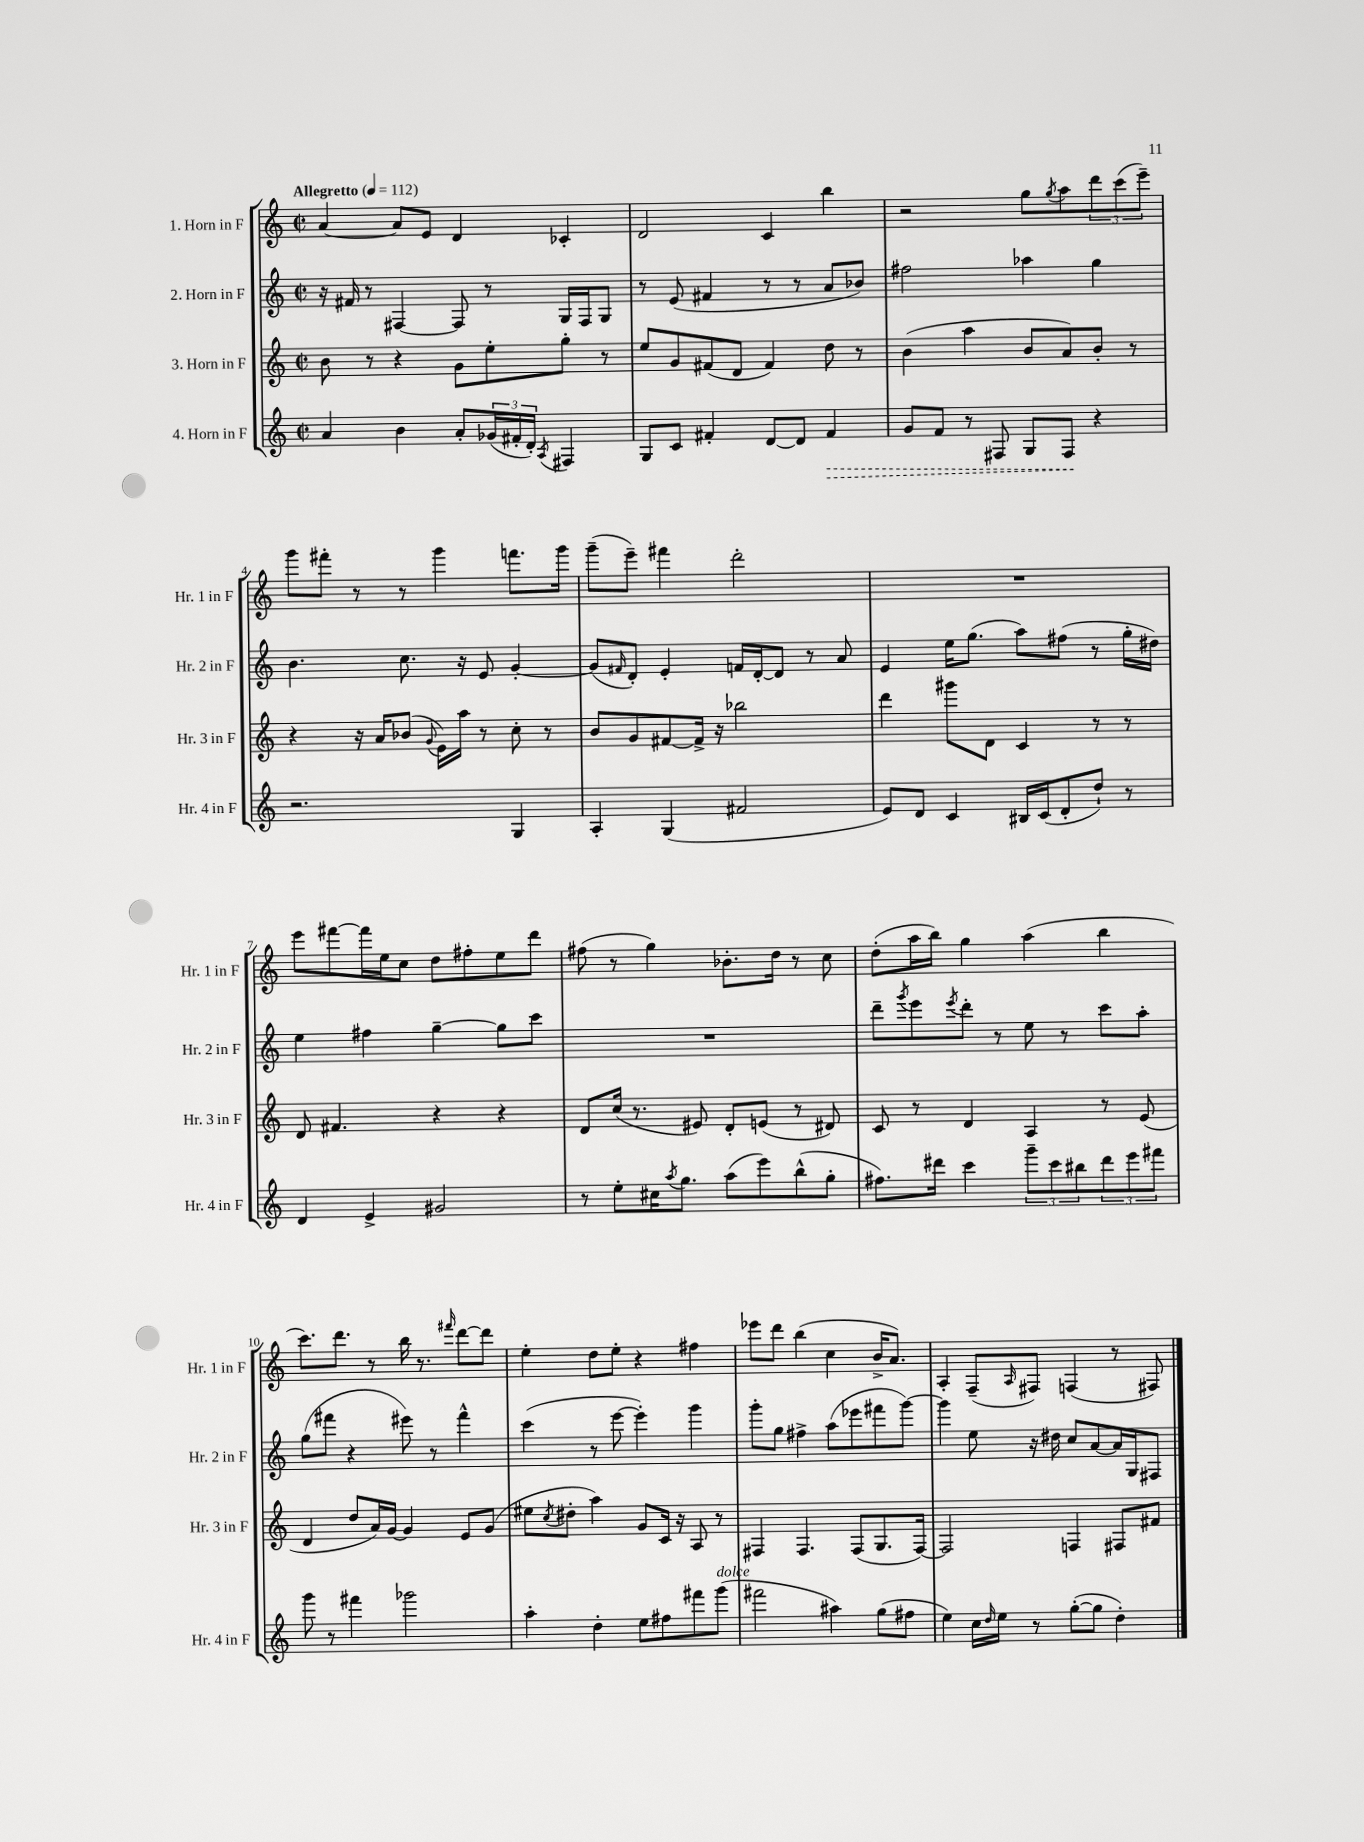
<<
\new StaffGroup <<
\new Staff = "s0" \with { instrumentName = "1. Horn in F" shortInstrumentName = "Hr. 1 in F" } {
    \clef treble \key c \major \defaultTimeSignature \time 2/2 \tempo "Allegretto" 4 = 112
    a'4~ a'8 e'8 d'4 ces'4-. |
    d'2 c'4 b''4 |
    r2 g''8 \acciaccatura { g''8 } a''8 \tuplet 3/2 { d'''8 c'''8( e'''8--) } |
    g'''8 fis'''8-. r8 r8 g'''4 f'''8. g'''16 |
    g'''8--( e'''8--) fis'''4 d'''2-. |
    R1 |
    e'''8 fis'''8~ fis'''16 e''16 c''8 d''8 fis''8-. e''8 d'''8 |
    fis''8( r8 g''4) bes'8.-. d''16 r8 c''8 |
    d''8-.( a''16 b''16) g''4 a''4( b''4 |
    c'''8.) d'''8. r8 b''16 r8. \grace { fis'''16 } d'''8~ d'''8 |
    e''4-. d''8 e''8-. r4 fis''4 |
    ees'''8 d'''8 b''4( c''4 b'16-> a'8.) |
    a4-. f8--( \grace { a16 } fis8) f4( r8 fis8) \bar "|." |
}
\new Staff = "s1" \with { instrumentName = "2. Horn in F" shortInstrumentName = "Hr. 2 in F" } {
    \clef treble \key c \major \defaultTimeSignature \time 2/2
    r16 fis'16 r8 fis4~ fis8 r8 g16 fis16 g8 |
    r8 e'8( fis'4 r8 r8 a'8 bes'8) |
    fis''2 aes''4 g''4 |
    b'4. c''8. r16 e'8 g'4~-. |
    g'8( \grace { fis'16 } d'8-.) e'4-. f'16 d'16~-. d'8 r8 a'8 |
    e'4 e''16 g''8.( a''8) fis''8( r8 g''16-. dis''16) |
    e''4 fis''4 g''4~-- g''8 c'''8 |
    R1 |
    d'''8-- \acciaccatura { g'''8 } e'''8 \acciaccatura { e'''8 } d'''8-. r8 e''8 r8 c'''8 a''8-. |
    g''8( fis'''8 r4 eis'''8) r8 fis'''4-^ |
    c'''4( r8 e'''8~ e'''4-.) g'''4 |
    g'''8-. g''8 fis''4-> a''8( ees'''8 fis'''8 g'''8~) |
    g'''4 e''8 r16 dis''16 c''8 a'8~ a'16 g16 fis8 \bar "|." |
}
\new Staff = "s2" \with { instrumentName = "3. Horn in F" shortInstrumentName = "Hr. 3 in F" } {
    \clef treble \key c \major \defaultTimeSignature \time 2/2
    b'8 r8 r4 g'8 e''8-. g''8-. r8 |
    e''8 g'8 fis'8( d'8 fis'4) d''8 r8 |
    b'4( a''4 b'8 a'8) b'8-. r8 |
    r4 r16 a'16 bes'8( \appoggiatura { g'8 } e'16) a''16 r8 c''8-. r8 |
    b'8 g'8 fis'8~ fis'16-> r16 bes''2 |
    d'''4 gis'''8 d'8 c'4 r8 r8 |
    d'8 fis'4. r4 r4 |
    d'8 c''16( r8. eis'8) d'8-. e'8( r8 dis'8) |
    c'8 r8 d'4 a4 r8 e'8( |
    d'4 d''8 a'16) g'16~ g'4 e'8 g'8( |
    eis''8 \acciaccatura { c''8 } dis''8-. a''4) g'8 c'16 r16 a8 r8 |
    fis4 fis4. fis8( g8. fis16~) |
    fis2 f4 fis8 fis'8 \bar "|." |
}
\new Staff = "s3" \with { instrumentName = "4. Horn in F" shortInstrumentName = "Hr. 4 in F" } {
    \clef treble \key c \major \defaultTimeSignature \time 2/2
    a'4 b'4 a'8-. \tuplet 3/2 { ges'16( fis'16-. d'16-.) } \acciaccatura { a8 } fis4 |
    g8 c'8 fis'4-. d'8~ d'8 \once \override Hairpin.style = #'dashed-line fis'4\> |
    g'8 f'8 r8 fis8 g8 fis8\! r4 |
    r2. g4 |
    a4-. g4( fis'2 |
    e'8) d'8 c'4 bis16 c'16( d'8-. d''8-!) r8 |
    d'4 e'4-> gis'2 |
    r8 e''8-. cis''16 \acciaccatura { a''8 } g''8. a''8( e'''8) b''8-^( g''8-. |
    fis''8.) dis'''16 c'''4 \tuplet 3/2 { g'''8-- c'''8 bis''8 } \tuplet 3/2 { dis'''8 e'''8 fis'''8 } |
    g'''8 r8 fis'''4 ges'''2 |
    a''4-. d''4-. e''8 fis''8 fis'''8 g'''8^\markup { \italic "dolce" }( |
    fis'''2 ais''4) g''8( fis''8 |
    e''4) c''16 \grace { d''16 } e''16 r8 g''8~-.( g''8 d''4-.) \bar "|." |
}
>>
>>
